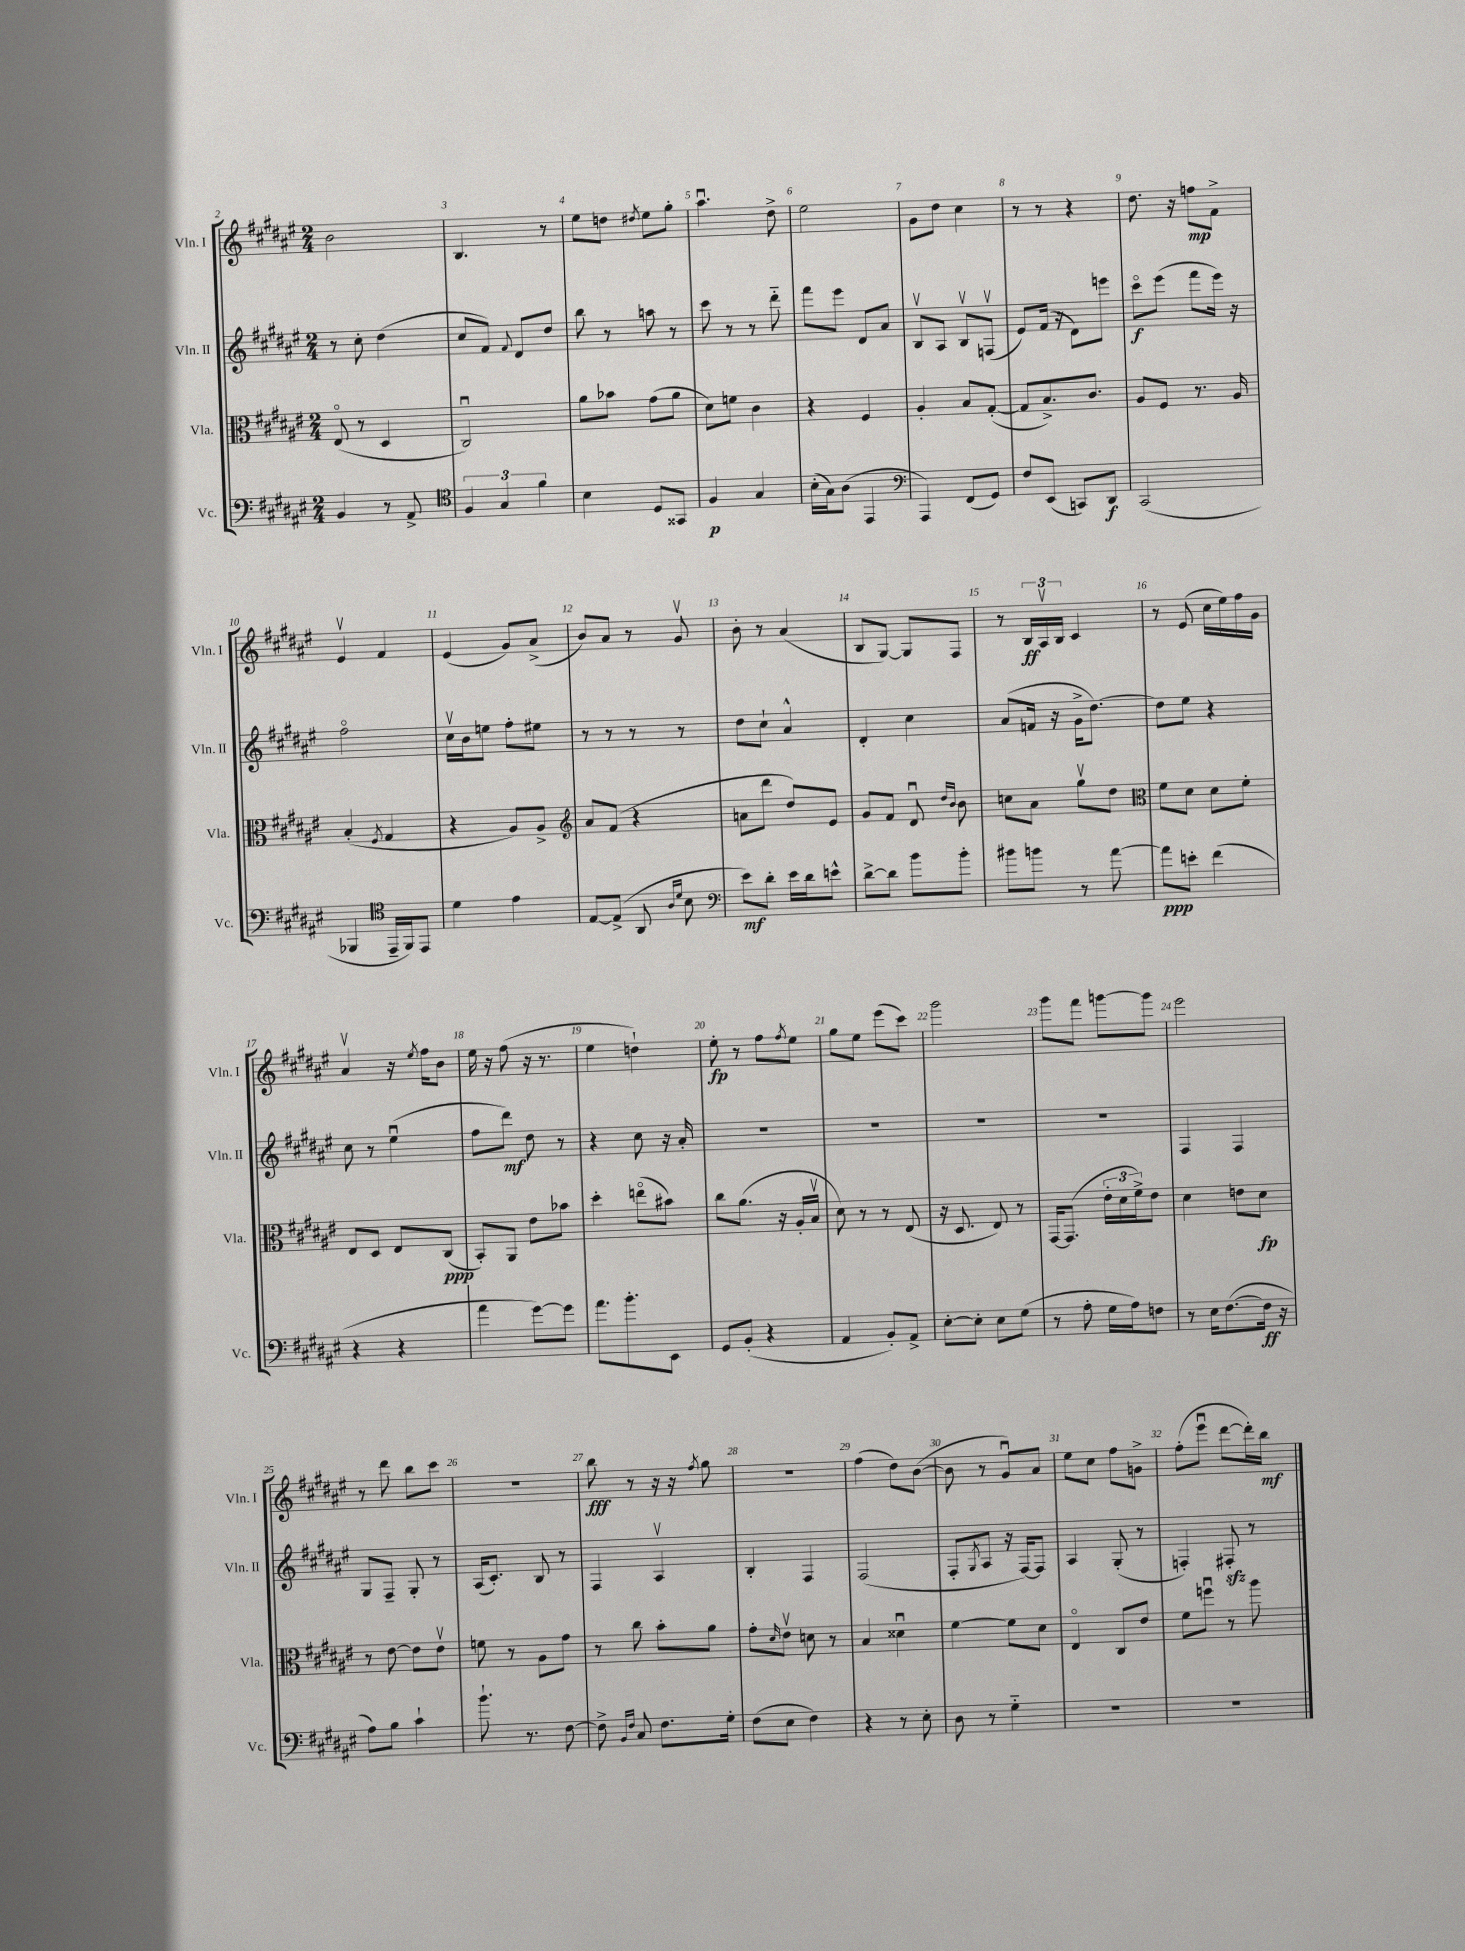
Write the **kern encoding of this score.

**kern	**dynam	**kern	**dynam	**kern	**dynam	**kern	**dynam
*part4	*part4	*part3	*part3	*part2	*part2	*part1	*part1
*staff4	*staff4	*staff3	*staff3	*staff2	*staff2	*staff1	*staff1
*I"Vc.	*	*I"Vla.	*	*I"Vln. II	*	*I"Vln. I	*
*I'Vc.	*	*I'Vla.	*	*I'Vln. II	*	*I'Vln. I	*
*clefF4	*	*clefC3	*	*clefG2	*	*clefG2	*
*k[f#c#g#d#a#e#]	*	*k[f#c#g#d#a#e#]	*	*k[f#c#g#d#a#e#]	*	*k[f#c#g#d#a#e#]	*
*M2/4	*	*M2/4	*	*M2/4	*	*M2/4	*
=2	=2	=2	=2	=2	=2	=2	=2
4BB/	.	(8E#/	.	8r	.	2b\	.
.	.	8r	.	8cc#'\	.	.	.
8r	.	4D#/	.	(4dd#\	.	.	.
8AA#^/	.	.	.	.	.	.	.
=3	=3	=3	=3	=3	=3	=3	=3
*clefC4	*	*	*	*	*	*	*
6F#/	.	2C#u/)	.	8cc#/L	.	4.B/	.
.	.	.	.	8f#/J)	.	.	.
6G#/	.	.	.	.	.	.	.
.	.	.	.	8qqf#/	.	.	.
.	.	.	.	8d#/L	.	.	.
6f#\	.	.	.	.	.	.	.
.	.	.	.	8dd#/J	.	8r	.
=4	=4	=4	=4	=4	=4	=4	=4
4B\	.	8a#\L	.	8bb\	.	8ee#\L	.
.	.	8b-X\J	.	8r	.	8ddn\J	.
.	.	.	.	.	.	8qdd#X/	.
8D#/L	.	(8g#\L	.	8aan\	.	8ee#\L	.
8GG##X/J	.	8a#\J	.	8r	.	8gg#'\J	.
=5	=5	=5	=5	=5	=5	=5	=5
4F#/	p	8d#\L)	.	8ccc#\	.	4.aa#u\	.
.	.	8fn\J	.	8r	.	.	.
4G#/	.	4c#\	.	8r	.	.	.
.	.	.	.	8ddd#\	.	8dd#^\	.
=6	=6	=6	=6	=6	=6	=6	=6
(16B'\LL	.	4r	.	8fff#\L	.	2ee#\	.
16G#\J)	.	.	.	.	.	.	.
(8A#\J	.	.	.	8eee#\J	.	.	.
4EE#/	.	4F#/	.	8d#/L	.	.	.
.	.	.	.	8a#/J	.	.	.
=7	=7	=7	=7	=7	=7	=7	=7
*clefF4	*	*	*	*	*	*	*
4AAA#/)	.	4A#'/	.	8Bv/L	.	8g#\L	.
.	.	.	.	8A#/J	.	8dd#\J	.
(8FF#/L	.	8B/L	.	8Bv/L	.	4cc#\	.
8GG#/J)	.	([8G#'/J	.	(8Fnv/J	.	.	.
=8	=8	=8	=8	=8	=8	=8	=8
8F#/L	.	8G#/L]	.	8e#/L)	.	8r	.
(8EE#/J	.	8.B^/)	.	(16f#/Jk	.	8r	.
.	.	.	.	16r	.	.	.
8CCn/L)	.	.	.	8d#\L)	.	4r	.
.	.	8.c#/J	.	.	.	.	.
8DD#/J	f	.	.	8eeen\J	.	.	.
=9	=9	=9	=9	=9	=9	=9	=9
(2CC#/	.	8A#/L	.	8ccc#\L	f	8.dd#\	.
.	.	8F#/J	.	(8eee#\J	.	.	.
.	.	.	.	.	.	16r	.
.	.	8.r	.	8fff#\L	.	8ffn\L	mp
.	.	.	.	16eee#\Jk)	.	8f#^\J	.
.	.	16A#/	.	16r	.	.	.
!!LO:LB:g=z
=10	=10	=10	=10	=10	=10	=10	=10
4BBB-X/	.	(4B'/	.	2ff#\	.	4e#v/	.
*clefC4	*	*	*	*	*	*	*
.	.	8qF#/	.	.	.	.	.
16EE#~/LL	.	4G#/	.	.	.	4f#/	.
16FF#/J)	.	.	.	.	.	.	.
8EE#/J	.	.	.	.	.	.	.
=11	=11	=11	=11	=11	=11	=11	=11
4d#\	.	4r	.	16cc#v\LL	.	(4e#/	.
.	.	.	.	16b\J	.	.	.
.	.	.	.	8een\J	.	.	.
4e#\	.	8A#/L)	.	8ff#'\L	.	8g#/L)	.
.	.	8A#^/J	.	8ee#X\J	.	(8a#^/J	.
=12	=12	=12	=12	=12	=12	=12	=12
*	*	*clefG2	*	*	*	*	*
[8E#/L	.	8a#/L	.	8r	.	8b/L)	.
(8E#^/J]	.	(8f#/J	.	8r	.	8a#/J	.
8AA#/	.	4r	.	8r	.	8r	.
16qqA#/LL	.	.	.	.	.	.	.
16qqd#/JJ	.	.	.	.	.	.	.
8B\	.	.	.	8r	.	8g#v/	.
=13	=13	=13	=13	=13	=13	=13	=13
*clefF4	*	*	*	*	*	*	*
8e#\L)	mf	8an\L	.	8dd#\L	.	8b'\	.
8d#'\J	.	8ddd#\J	.	8cc#`\J	.	8r	.
16e#\LL	.	8dd#/L)	.	4a#^^/	.	(4a#/	.
16d#\J	.	.	.	.	.	.	.
8en^^\J	.	8e#/J	.	.	.	.	.
=14	=14	=14	=14	=14	=14	=14	=14
[8d#^\L	.	8g#/L	.	4d#'/	.	8B/L	.
8d#\J]	.	8f#/J	.	.	.	[8G#/J)	.
8b\L	.	8d#u/	.	4cc#\	.	8G#/L]	.
.	.	16qqdd#/LL	.	.	.	.	.
.	.	16qqb/JJ	.	.	.	.	.
8b'\J	.	8b\	.	.	.	8F#/J	.
=15	=15	=15	=15	=15	=15	=15	=15
8b#X\L	.	8ccn\L	.	(8a#/L	.	8r	.
8bn\J	.	8a#\J	.	16fn/Jk	.	24B/LL	ff
.	.	.	.	.	.	24A#v/	.
.	.	.	.	16r	.	.	.
.	.	.	.	.	.	24B/JJ	.
8r	.	8gg#v\L	.	16g#^\KL	.	4c#/	.
.	.	.	.	[8.dd#\J)	.	.	.
[8a#\	.	8dd#\J	.	.	.	.	.
=16	=16	=16	=16	=16	=16	=16	=16
*	*	*clefC3	*	*	*	*	*
8a#\L]	ppp	8f#\L	.	8dd#\L]	.	8r	.
8en'\J	.	8d#\J	.	8ee#\J	.	(8e#/	.
(4f#\	.	8d#\L	.	4r	.	16cc#\LL	.
.	.	.	.	.	.	16ee#\)	.
.	.	8f#'\J	.	.	.	16ff#\	.
.	.	.	.	.	.	16g#\JJ	.
!!LO:LB:g=z
=17	=17	=17	=17	=17	=17	=17	=17
4r	.	8E#/L	.	8cc#\	.	4a#v/	.
.	.	8D#/J	.	8r	.	.	.
4r	.	8E#/L	.	(4ee#u\	.	16r	.
.	.	.	.	.	.	8qee#/	.
.	.	.	.	.	.	16ff#\KL	.
.	.	(8C#/J	ppp	.	.	8b\J	.
=18	=18	=18	=18	=18	=18	=18	=18
4a#\	.	8BB'/L)	.	8ff#\L	.	16ee#\	.
.	.	.	.	.	.	16r	.
.	.	8AA#/J	.	8ddd#\J)	mf	(8ff#\	.
[8g#\L)	.	8e#\L	.	8dd#\	.	16r	.
.	.	.	.	.	.	8.r	.
8g#\J]	.	8b-X\J	.	8r	.	.	.
=19	=19	=19	=19	=19	=19	=19	=19
8.a#\L	.	4dd#'\	.	4r	.	4ee#\	.
8.b'\	.	.	.	.	.	.	.
.	.	(8een\L	.	8cc#\	.	4ddn`\)	.
8EE#\J	.	8b#X\J)	.	16r	.	.	.
.	.	.	.	16a#'/	.	.	.
=20	=20	=20	=20	=20	=20	=20	=20
8GG#/L	.	8cc#\L	.	2r	.	8ee#'\	fp
(8BB'/J	.	(8.a#\J	.	.	.	8r	.
4r	.	.	.	.	.	8ff#\L	.
.	.	16r	.	.	.	.	.
.	.	.	.	.	.	8qff#/	.
.	.	16A#'/LL	.	.	.	8ee#\J	.
.	.	16Bv/JJ	.	.	.	.	.
=21	=21	=21	=21	=21	=21	=21	=21
4AA#/	.	8d#\)	.	2r	.	8gg#\L	.
.	.	8r	.	.	.	8ee#\J	.
8BB'/L)	.	8r	.	.	.	(8eee#\L	.
8AA#^/J	.	(8E#/	.	.	.	8ccc#\J)	.
=22	=22	=22	=22	=22	=22	=22	=22
[8E#'\L	.	16r	.	2r	.	2ggg#\	.
.	.	8.D#/	.	.	.	.	.
8E#'\J]	.	.	.	.	.	.	.
8E#\L	.	8E#/)	.	.	.	.	.
(8G#\J	.	8r	.	.	.	.	.
=23	=23	=23	=23	=23	=23	=23	=23
8r	.	[16GG#/KL	.	2r	.	8ggg#\L	.
.	.	(8.GG#/J]	.	.	.	.	.
8A#'\	.	.	.	.	.	8fff#\J	.
16G#\LL	.	24e#'\LL	.	.	.	[8gggn\L	.
.	.	24d#\	.	.	.	.	.
16A#\J)	.	.	.	.	.	.	.
.	.	24f#^\J)	.	.	.	.	.
8Fn\J	.	8e#\J	.	.	.	8ggg\J]	.
=24	=24	=24	=24	=24	=24	=24	=24
8r	.	4d#\	.	4F#/	.	2eee#\	.
16E#\KL	.	.	.	.	.	.	.
([8.F#\	.	.	.	.	.	.	.
.	.	8en\L	.	4F#/	.	.	.
16F#\Jk]	ff	8d#\J	fp	.	.	.	.
16r	.	.	.	.	.	.	.
!!LO:LB:g=z
=25	=25	=25	=25	=25	=25	=25	=25
8A#\L)	.	8r	.	8G#/L	.	8r	.
8B\J	.	[8e#\	.	8F#~/J	.	8ddd#\	.
4c#`\	.	8e#\L]	.	8G#'/	.	8bb\L	.
.	.	8e#v\J	.	8r	.	8ccc#\J	.
=26	=26	=26	=26	=26	=26	=26	=26
8.b`\	.	8fn\	.	(16A#/KL	.	2r	.
.	.	.	.	8.c#'/J)	.	.	.
.	.	8r	.	.	.	.	.
8.r	.	.	.	.	.	.	.
.	.	8A#\L	.	8B/	.	.	.
[8F#\	.	8g#\J	.	8r	.	.	.
=27	=27	=27	=27	=27	=27	=27	=27
8F#^\]	.	8r	.	4F#/	.	8bb\	fff
16qqBB/LL	.	.	.	.	.	.	.
16qqF#/JJ	.	.	.	.	.	.	.
8C#/	.	8cc#\	.	.	.	8r	.
8.F#\L	.	8b'\L	.	4A#v/	.	16r	.
.	.	.	.	.	.	16r	.
.	.	.	.	.	.	8qff#/	.
.	.	8a#\J	.	.	.	8gg#\	.
16G#'\Jk	.	.	.	.	.	.	.
=28	=28	=28	=28	=28	=28	=28	=28
(8F#\L	.	8g#'\L	.	4B'/	.	2r	.
.	.	16qqd#/	.	.	.	.	.
8E#\J	.	8e#v\J	.	.	.	.	.
4F#\)	.	8dn\	.	4F#/	.	.	.
.	.	8r	.	.	.	.	.
=29	=29	=29	=29	=29	=29	=29	=29
4r	.	4B/	.	(2F#/	.	(4ff#\	.
8r	.	4d##Xu\	.	.	.	8dd#\L)	.
8E#'\	.	.	.	.	.	([8b\J	.
=30	=30	=30	=30	=30	=30	=30	=30
8D#\	.	[4f#\	.	8F#'/L	.	8b\]	.
.	.	.	.	8qG#/	.	.	.
8r	.	.	.	8A#/J	.	8r	.
4G#\	.	8f#\L]	.	16r	.	8g#u/L)	.
.	.	.	.	[16F#/KL)	.	.	.
.	.	8d#\J	.	8F#/J]	.	8a#/J	.
=31	=31	=31	=31	=31	=31	=31	=31
2r	.	4E#/	.	4A#/	.	8ee#\L	.
.	.	.	.	.	.	8cc#\J	.
.	.	8C#/L	.	(8G#'/	.	8ff#\L	.
.	.	8e#/J	.	8r	.	8gn^\J	.
=32	=32	=32	=32	=32	=32	=32	=32
2r	.	8f#\L	.	4Fn'/)	.	(8ff#'\L	.
.	.	8ffnu\J	.	.	.	8eee#u\J	.
.	.	8r	.	8F#Xzz'/	.	[8ddd#\L	.
.	.	8aa#\	.	8r	.	16ddd#'\L])	.
.	.	.	.	.	.	16bb\JJ	mf
==	==	==	==	==	==	==	==
*-	*-	*-	*-	*-	*-	*-	*-
